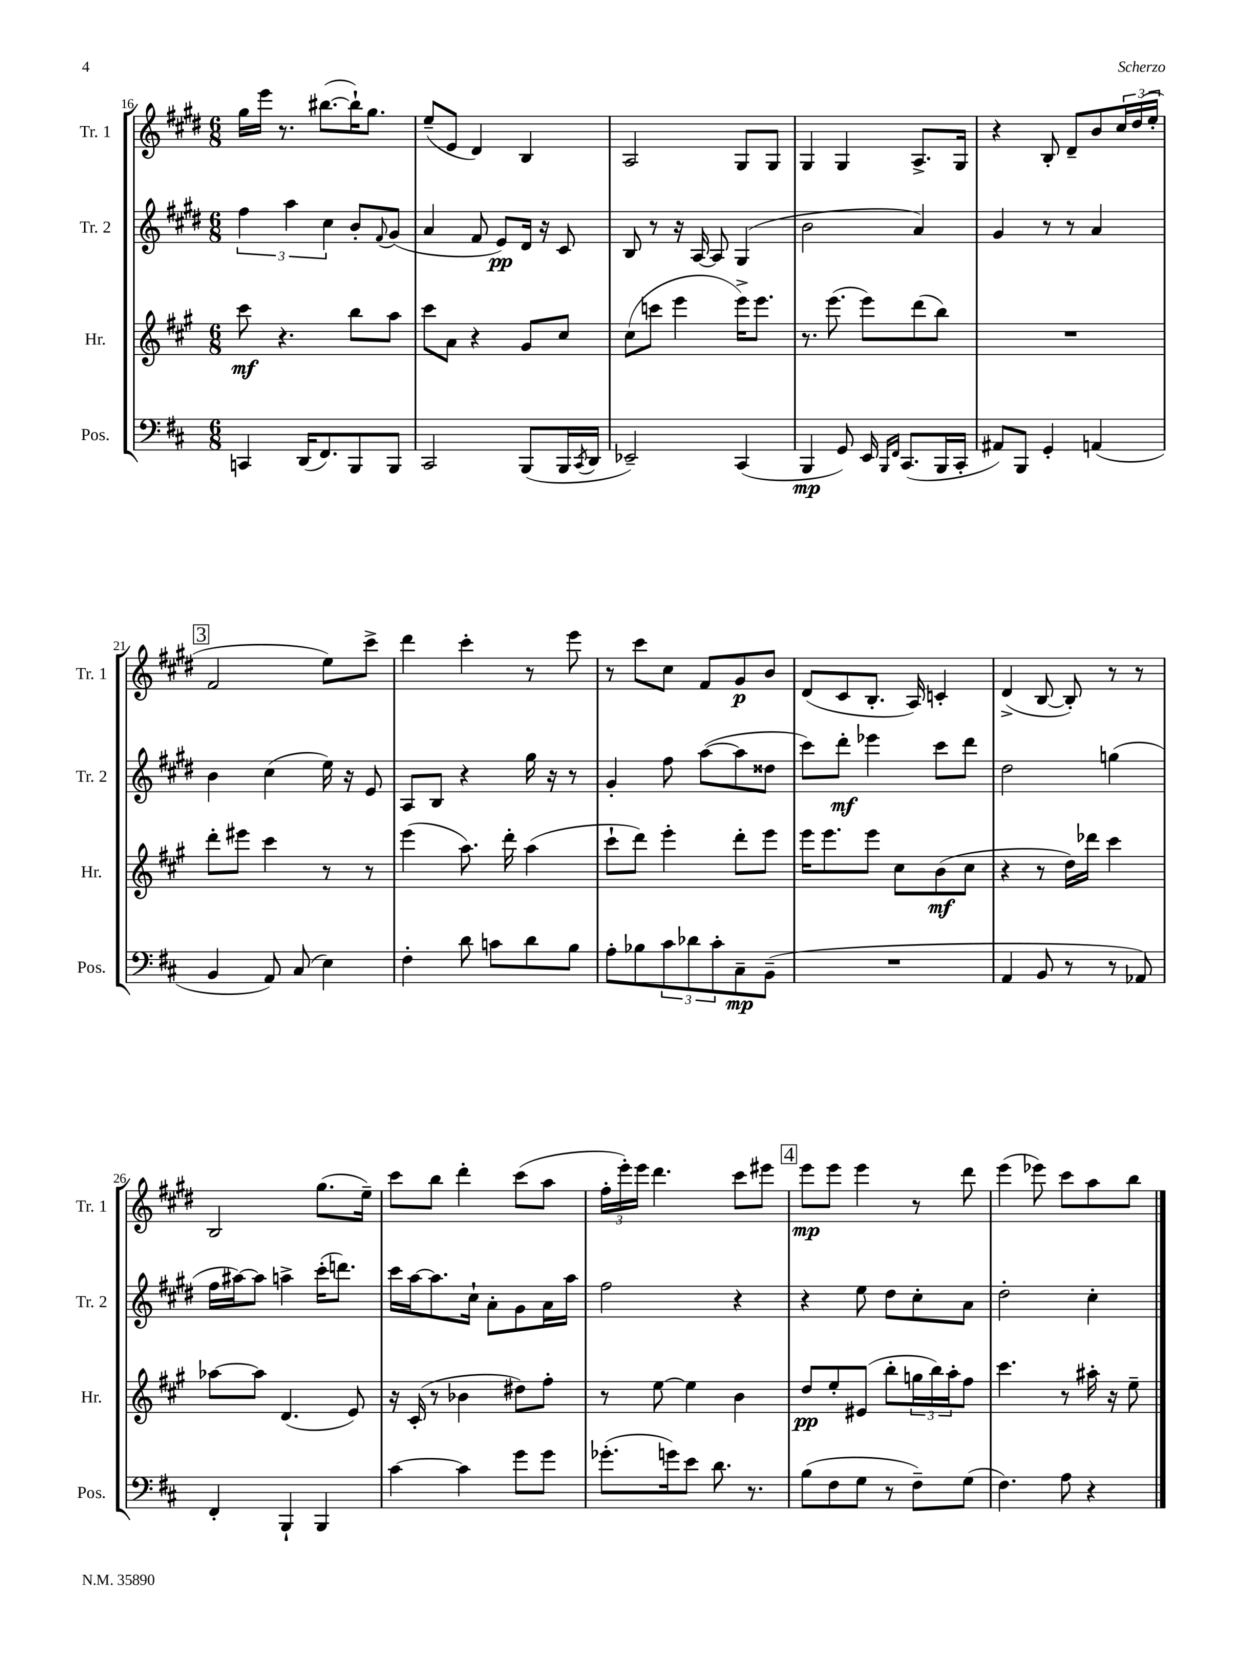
<<
\new StaffGroup <<
\new Staff = "s0" \with { instrumentName = "Tr. 1" shortInstrumentName = "Tr. 1" } {
    \clef treble \key e \major \numericTimeSignature \time 6/8
    gis''16 e'''16 r8. bis''8.~( bis''16-!) gis''8. |
    e''8--( e'8 dis'4) b4 |
    a2 gis8 gis8 |
    gis4 gis4 a8.-> gis16 |
    r4 b8-. dis'8-- b'8 \tuplet 3/2 { cis''16 dis''16( e''16-. } |
    \mark \markup { \box "3" } fis'2 e''8) cis'''8-> |
    dis'''4 cis'''4-. r8 e'''8 |
    r8 cis'''8 cis''8 fis'8 gis'8\p b'8 |
    dis'8( cis'8 b8.-. a16) c'4-. |
    dis'4->( b8~ b8-.) r8 r8 |
    b2 gis''8.( e''16--) |
    cis'''8 b''8 dis'''4-. cis'''8( a''8 |
    \tuplet 3/2 { fis''16-. e'''16-.) e'''16 } dis'''4. cis'''8 eis'''8 |
    \mark \markup { \box "4" } e'''8\mp e'''8 e'''4 r8 dis'''8 |
    e'''4( ees'''8) cis'''8 a''8 b''8 \bar "|." |
}
\new Staff = "s1" \with { instrumentName = "Tr. 2" shortInstrumentName = "Tr. 2" } {
    \clef treble \key e \major \numericTimeSignature \time 6/8
    \tuplet 3/2 { fis''4 a''4 cis''4 } b'8-. \appoggiatura { fis'8 } gis'8( |
    a'4 fis'8 e'8\pp) dis'16 r16 cis'8 |
    b8 r8 r16 a16~ a8 gis4( |
    b'2 a'4) |
    gis'4 r8 r8 a'4 |
    \mark \markup { \box "3" } b'4 cis''4( e''16) r16 e'8 |
    a8 b8 r4 gis''16 r16 r8 |
    gis'4-. fis''8 a''8~( a''8 disis''8 |
    cis'''8) dis'''8-.\mf ees'''4 cis'''8 dis'''8 |
    dis''2 g''4( |
    fis''16 ais''16~) ais''8 a''4-> cis'''16-.( d'''8.) |
    cis'''16 a''16~ a''8. cis''16-! a'8-. gis'8 a'16 a''16 |
    fis''2 r4 |
    \mark \markup { \box "4" } r4 e''8 dis''8 cis''8-. a'8 |
    dis''2-. cis''4-. \bar "|." |
}
\new Staff = "s2" \with { instrumentName = "Hr." shortInstrumentName = "Hr." } {
    \clef treble \key a \major \numericTimeSignature \time 6/8
    cis'''8\mf r4. b''8 a''8 |
    cis'''8 a'8 r4 gis'8 cis''8 |
    cis''8( c'''8 e'''4 e'''16->) e'''8. |
    r8. e'''8.( e'''8) d'''8( b''8) |
    R2. |
    \mark \markup { \box "3" } d'''8-. eis'''8 cis'''4 r8 r8 |
    e'''4( a''8.) d'''16-. a''4( |
    cis'''8-! d'''8) e'''4-. d'''8-. e'''8 |
    e'''16 e'''8. e'''8 cis''8 b'8\mf( cis''8 |
    r4 r8 d''16) des'''16 cis'''4 |
    aes''8~ aes''8 d'4.( e'8) |
    r16 cis'16-.( r8 bes'4 dis''8) fis''8-. |
    r8 e''8~ e''4 b'4 |
    \mark \markup { \box "4" } d''8\pp e''8-. eis'8( b''8-. \tuplet 3/2 { g''16 b''16) a''16-. } fis''8 |
    cis'''4. r8 ais''16-. r16 e''8-- \bar "|." |
}
\new Staff = "s3" \with { instrumentName = "Pos." shortInstrumentName = "Pos." } {
    \clef bass \key d \major \numericTimeSignature \time 6/8
    c,4 d,16( fis,8.) b,,8 b,,8 |
    cis,2 b,,8( b,,16 \acciaccatura { cis,8 } d,16 |
    ees,2--) cis,4( |
    b,,4\mp g,8) e,16 \grace { b,,16 fis,16 } cis,8.( b,,16 cis,16-. |
    ais,8) b,,8 g,4-. a,4( |
    \mark \markup { \box "3" } b,4 a,8) cis8( e4) |
    fis4-. d'8 c'8 d'8 b8 |
    a8-. bes8 \tuplet 3/2 { cis'8 des'8 cis'8-. } cis8--\mp b,8--( |
    R2. |
    a,4 b,8 r8 r8 aes,8) |
    fis,4-. b,,4-! b,,4 |
    cis'4~ cis'4 g'8 g'8 |
    ges'8.-.( g'16) e'8 d'8. r8. |
    \mark \markup { \box "4" } b8( fis8 g8 r8 fis8--) g8( |
    fis4.) a8 r4 \bar "|." |
}
>>
>>
\layout { \context { \Score currentBarNumber = #16 } }
